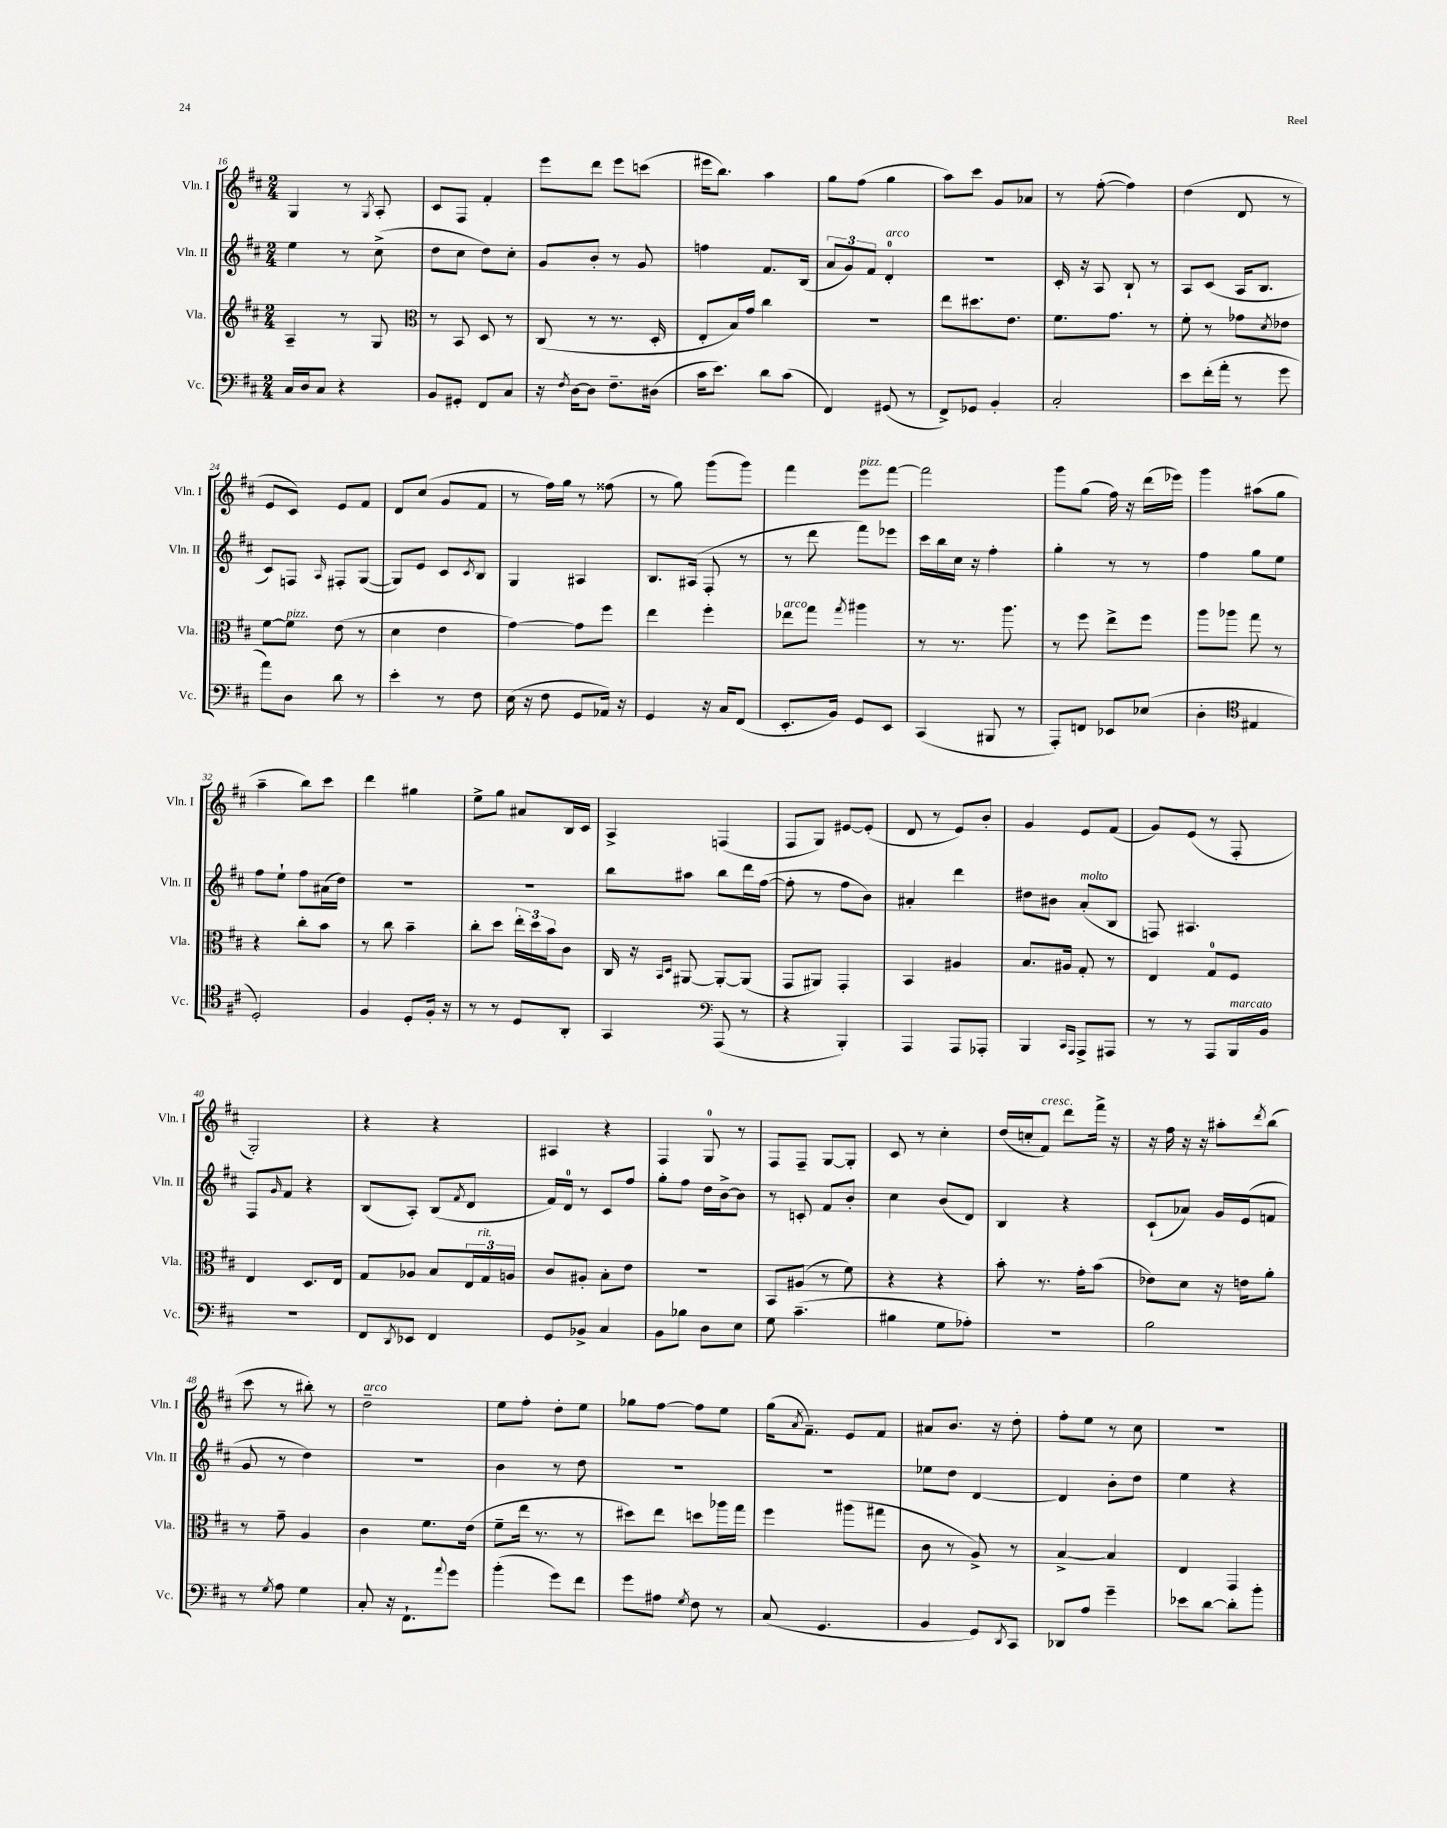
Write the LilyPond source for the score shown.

<<
\new StaffGroup <<
\new Staff = "s0" \with { instrumentName = "Vln. I" shortInstrumentName = "Vln. I" } {
    \clef treble \key d \major \numericTimeSignature \time 2/4
    g4 r8 \acciaccatura { g8 } a8-. |
    cis'8 fis8 fis'4-. |
    e'''8 d'''8 e'''8 c'''8( |
    eis'''16 b''8.) a''4 |
    g''8 fis''8( g''4 |
    a''8) cis'''8 g'8 aes'8 |
    r8 fis''8~-.( fis''4) |
    d''4( d'8 r8 |
    e'8 cis'8) e'8 fis'8 |
    d'8 cis''8( g'8 fis'8 |
    r8 fis''16) g''16 r8 fisis''8( |
    r8 g''8) g'''8( g'''8) |
    fis'''4 e'''8^\markup { \italic "pizz." } fis'''8~ |
    fis'''2 |
    g'''8 g''8( fis''16) r16 d'''16( ees'''16) |
    g'''4 ais''8( g''8 |
    a''4-- b''8) cis'''8 |
    d'''4 gis''4 |
    e''8-> g''8 ais'8 b16 cis'16 |
    a4-> f4( |
    fis8 g8) eis'8~ eis'8-.( |
    d'8 r8 e'8) b'8-. |
    g'4 e'8 fis'8( |
    g'8) e'8( r8 fis8-. |
    g2-.) |
    r4 r4 |
    ais4 r4 |
    fis4 g8-0 r8 |
    fis8 fis8-- g8~ g8-. |
    cis'8 r8 cis''4-. |
    d''16( c''16-. fis'8^\markup { \italic "cresc." }) d'''8 fis'''16-> r16 |
    r16 fis''16 r16 r16 ais''8-. \acciaccatura { d'''8 } b''8( |
    cis'''8 r8 bis''8-.) r8 |
    d''2--^\markup { \italic "arco" } |
    e''8 fis''8-. d''8-. e''8 |
    ges''8 fis''8~ fis''8 e''8 |
    g''16( \acciaccatura { a'8 } fis'8.--) e'8 fis'8 |
    ais'8 b'8. r16 d''8-. |
    fis''8-. e''8 r8 cis''8 |
    R2 \bar "|." |
}
\new Staff = "s1" \with { instrumentName = "Vln. II" shortInstrumentName = "Vln. II" } {
    \clef treble \key d \major \numericTimeSignature \time 2/4
    e''4 r8 cis''8->( |
    d''8 cis''8 d''8) cis''8-. |
    g'8 b'8-. r8 g'8 |
    f''4 fis'8. b16( |
    \tuplet 3/2 { a'8 g'8) fis'8 } d'4-0-.^\markup { \italic "arco" } |
    r2 |
    cis'16-. r16 a8 b8-! r8 |
    a8 cis'8( a16 b8. |
    cis'8) f8 \grace { a16 } fis8-. g8~( |
    g8) e'8 cis'8 \acciaccatura { cis'8 } b8 |
    g4 ais4 |
    b8. ais16( fis8-. r8 |
    r8 d'''8 fis'''8) ees'''8 |
    cis'''16 b''16 cis''16 r16 fis''4-. |
    g''4-. r8 r8 |
    fis''4 g''8 e''8 |
    fis''8 e''8-! fis''8 ais'16( d''16) |
    R2 |
    R2 |
    b''8 ais''8 b''8 d'''16 fis''16~( |
    fis''8-. r8 fis''8 b'8) |
    ais'4-. d'''4 |
    dis''8 bis'8 a'8-.^\markup { \italic "molto" }( b8 |
    f8) ais4. |
    fis8 \grace { g'16 } fis'8 r4 |
    b8( a8-.) b8( \acciaccatura { fis'8 } d'8 |
    fis'16) d'16-0 r8 cis'8 fis''8 |
    g''8-. fis''8 d''16 b'16~-> b'8 |
    r8 c'8-. fis'8 b'8-. |
    cis''4 b'8( d'8) |
    b4 r4 |
    cis'8-!( aes'8) g'16 e'16( f'8 |
    g'8 r8 d''4) |
    r2 |
    b'4 r8 d''8 |
    R2 |
    R2 |
    ees''8 d''8 d'4~ |
    d'4 b'8-. d''8 |
    e''4 r4 \bar "|." |
}
\new Staff = "s2" \with { instrumentName = "Vla." shortInstrumentName = "Vla." } {
    \clef treble \key d \major \numericTimeSignature \time 2/4
    a4-- r8 g8 |
    \clef alto r8 b,8 d8 r8 |
    cis8( r8 r8. d16-. |
    e8-. b16) g'16 cis''4 |
    R2 |
    e''8 dis''8. e'8. |
    fis'8. g'8. r8 |
    fis'8-. r8 ges'8 \acciaccatura { d'8 } ees'8 |
    fis'8~ fis'8^\markup { \italic "pizz." } e'8( r8 |
    d'4 e'4 |
    g'4~) g'8 fis''8 |
    e''4 fis''4-. |
    ees''8^\markup { \italic "arco" } g''8 \acciaccatura { g''8 } ais''4 |
    r8 r8. a''8. |
    r8 fis''8 e''8-> fis''8 |
    a''8 aes''8 g''8 r8 |
    r4 cis''8-. b'8 |
    r8 cis''8 b'4-- |
    cis''8-. d''8 \tuplet 3/2 { e''16-. d''16 b'16 } cis'8 |
    cis16 r16 \grace { b,16 d16 } ais,8~ ais,8~-. ais,8( |
    g,8 ais,8) g,4-. |
    b,4 ais4 |
    b8. ais16 g8-. r8 |
    e4 g8-0 fis8 |
    e4 d8. e16 |
    g8 aes8 b8 \tuplet 3/2 { e16 g16^\markup { \italic "rit." } a16 } |
    cis'8 ais8-. b8-. e'8 |
    R2 |
    b,8 ais8( r8 fis'8) |
    r4 r4 |
    b'8-. r8. g'16-. b'8( |
    ees'8) d'8 r16 e'16 a'8-. |
    r8 g'8-- a4 |
    cis'4 fis'8. e'16( |
    fis'8-- e''16 r8. r8 |
    dis''8) e''8 d''8 aes''16 g''16 |
    fis''4 ais''8( gis''8 |
    cis'8 r8 a8->) r8 |
    b4~-> b4 |
    e4 g,4 \bar "|." |
}
\new Staff = "s3" \with { instrumentName = "Vc." shortInstrumentName = "Vc." } {
    \clef bass \key d \major \numericTimeSignature \time 2/4
    cis16 d16 cis8 r4 |
    b,8 gis,8-. fis,8 cis8 |
    r16 \acciaccatura { fis8 } d16~ d8 fis8.-- dis16( |
    cis'16 e'8.) d'8 cis'8( |
    fis,4) gis,8( r8 |
    fis,8->) ges,8 b,4-. |
    cis2-. |
    e'8 fis'16-.( a'16-. r8 g'8 |
    a'8) d8 d'8 r8 |
    e'4-. r8 fis8 |
    e16( r16 fis8 g,8 aes,16) r16 |
    g,4 r16 cis16 fis,8( |
    e,8.-. b,16) g,8 e,8 |
    cis,4( bis,,8 r8 |
    a,,8-.) f,8 ees,8 ees8( |
    d4-. \clef tenor eis4 |
    d2-.) |
    fis4 d8-. fis16-. r16 |
    r8 r8 d8 a,8-. |
    g,4 \clef bass a,,8( r8 |
    r4 b,,4-.) |
    a,,4 a,,8 aes,,8-. |
    b,,4 \grace { cis,16 a,,16 } a,,8-> ais,,8 |
    r8 r8 a,,8 b,,16^\markup { \italic "marcato" } b,16 |
    R2 |
    fis,8 \acciaccatura { d,8 } ees,8 fis,4 |
    g,8 bes,8-> cis4 |
    b,8 bes8 d8 e8 |
    g8 cis'4.--( |
    bis4 g8 aes8-.) |
    r2 |
    b2 |
    r8 \acciaccatura { g8 } a8 g4 |
    cis8-. r16 fis,8.-! \appoggiatura { a'8 } g'8 |
    b'4-.( g'8) fis'8 |
    g'8 ais8 \acciaccatura { g8 } fis8 r8 |
    cis8( g,4. |
    b,4 g,8) \acciaccatura { d,8 } cis,8 |
    des,8 a8 g'4-- |
    ees'8 d'8~ d'8-. b'8-. \bar "|." |
}
>>
>>
\layout { \context { \Score currentBarNumber = #16 } }
